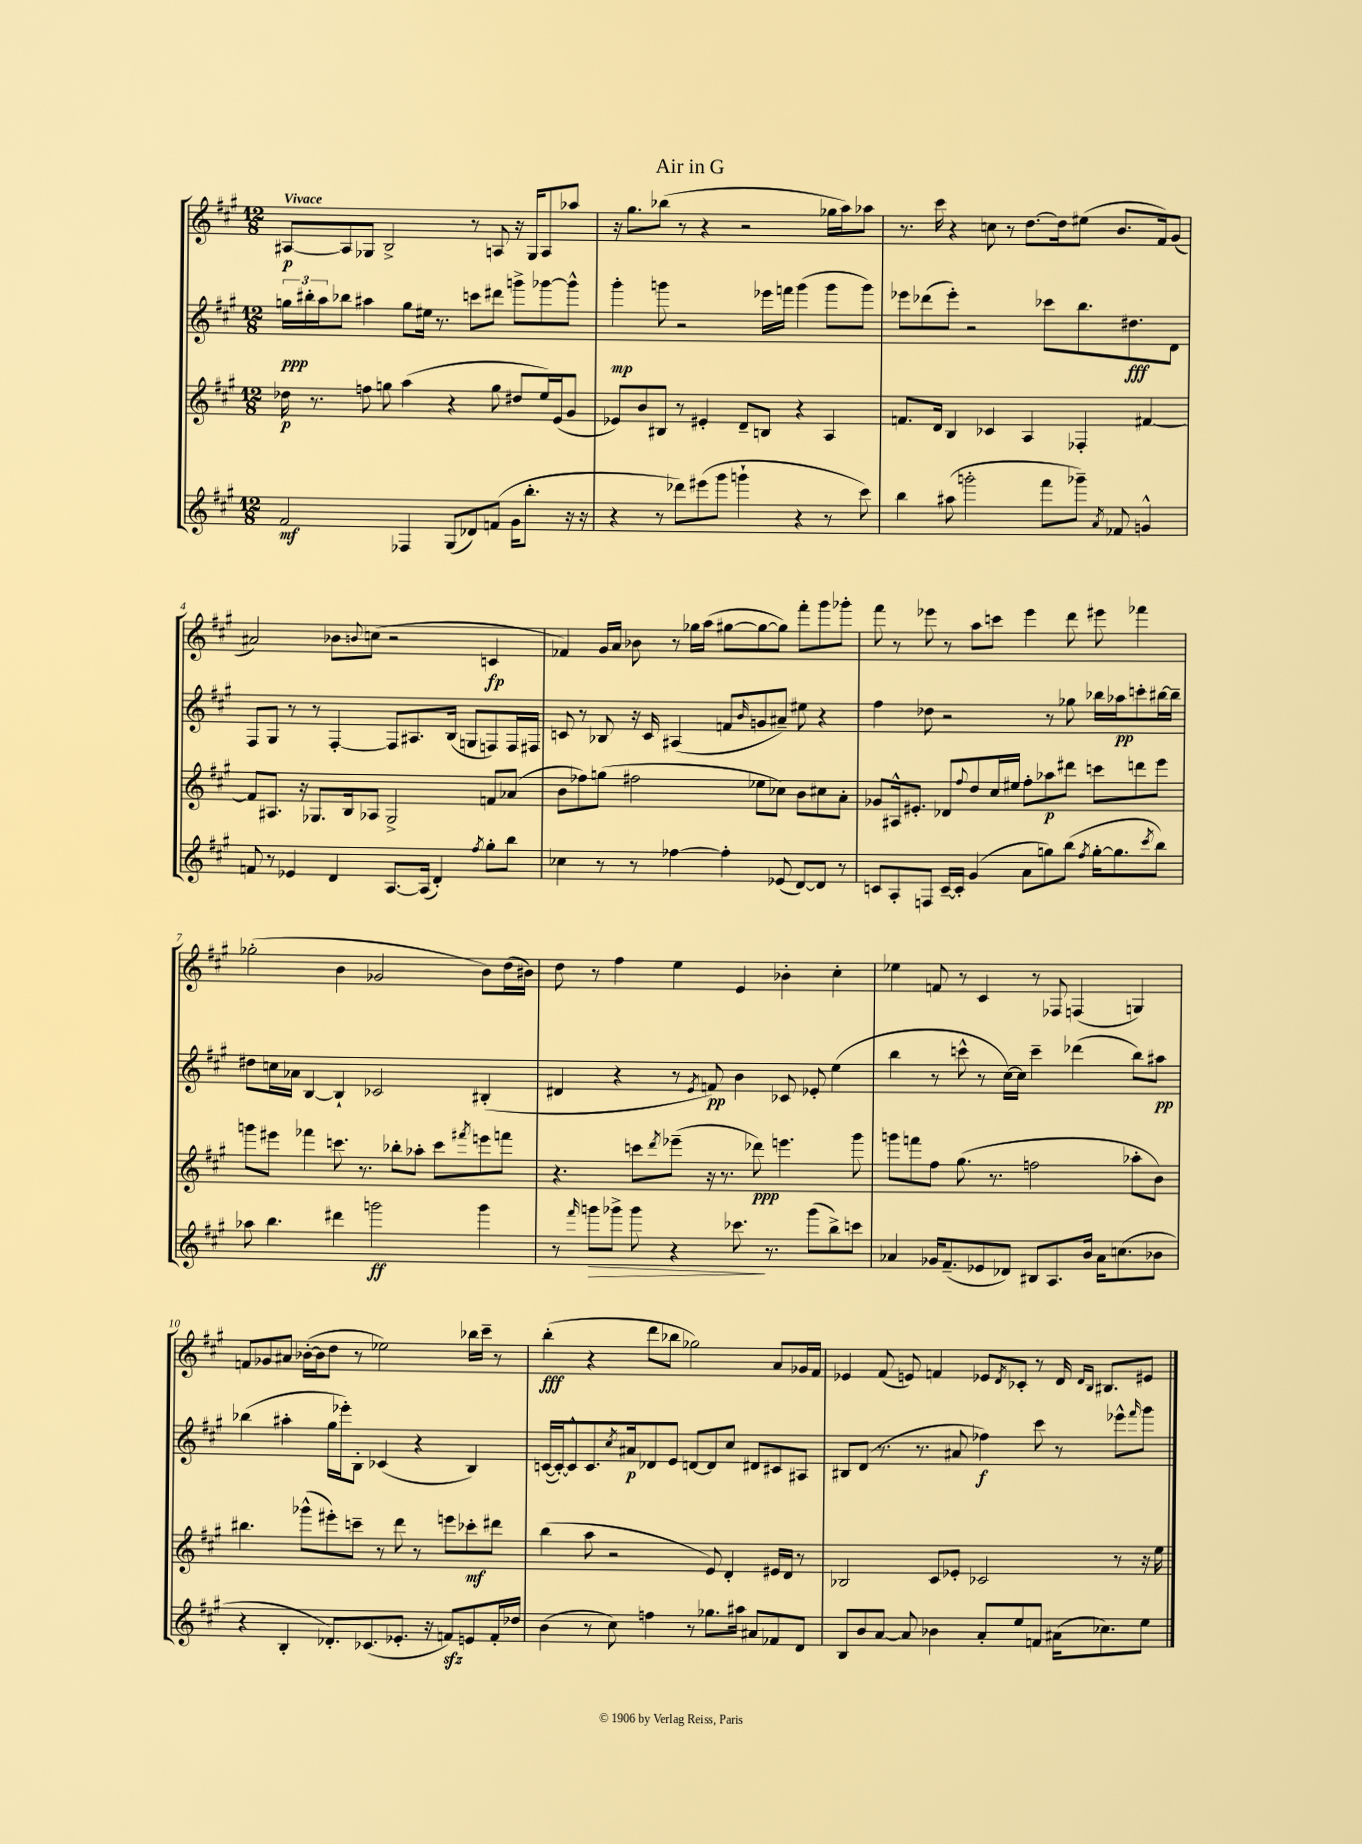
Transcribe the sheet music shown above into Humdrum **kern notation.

**kern	**dynam	**kern	**dynam	**kern	**dynam	**kern	**dynam
*part4	*part4	*part3	*part3	*part2	*part2	*part1	*part1
*staff4	*staff4	*staff3	*staff3	*staff2	*staff2	*staff1	*staff1
*clefG2	*	*clefG2	*	*clefG2	*	*clefG2	*
*k[f#c#g#]	*	*k[f#c#g#]	*	*k[f#c#g#]	*	*k[f#c#g#]	*
*M12/8	*	*M12/8	*	*M12/8	*	*M12/8	*
=1	=1	=1	=1	=1	=1	=1	=1
!	!	!	!	!	!	!LO:TX:a:B:t=Vivace	!
2f#/	mf	16dd-X\	p	24ggn\LL	ppp	[8A#X/L	p
.	.	.	.	24bb#X'\	.	.	.
.	.	8.r	.	.	.	.	.
.	.	.	.	24aa\J	.	.	.
.	.	.	.	8bb-X\J	.	8A#/]	.
.	.	8ffn\	.	4aa#X\	.	8G-X/J	.
.	.	8ggn\	.	.	.	2B^/	.
4F-X/	.	(4aa\	.	8gg\L	.	.	.
.	.	.	.	16ee#X\Jk	.	.	.
.	.	.	.	8.r	.	.	.
(8G#/L	.	4r	.	.	.	.	.
8d-X/)	.	.	.	8cccn\L	.	8r	.
(8fn/J	.	8gg\	.	8ddd#X\J	.	8An/	.
16g#\KL	.	8dd#X/L	.	8gggn^\L	.	16r	.
8.bb'\J	.	.	.	.	.	16G-/KL	.
.	.	16ee/L)	.	[8ggg-X\	.	8A/	.
.	.	(16e/J	.	.	.	.	.
16r	.	8g#/J	.	8ggg-^^\J]	.	8aa-X/J	.
16r	.	.	.	.	.	.	.
=2	=2	=2	=2	=2	=2	=2	=2
4r	.	8e-X/L)	.	4ggg#'\	mp	16r	.
.	.	.	.	.	.	8.gg#\L	.
.	.	8b/	.	.	.	.	.
8r	.	8B#X/J	.	8gggn\	.	(8bb-X\J	.
8ddd-X\L)	.	8r	.	2r	.	8r	.
(8eee#X\	.	4e#X'/	.	.	.	4r	.
8ggg#\J	.	.	.	.	.	.	.
4gggn`\	.	8d~/L	.	.	.	2r	.
.	.	8Bn/J	.	16eee-X\LL	.	.	.
.	.	.	.	16fffn\JJ	.	.	.
4r	.	4r	.	(4ggg\	.	.	.
8r	.	4A/	.	8ggg\L	.	16gg-X\LL	.
.	.	.	.	.	.	16aa\J)	.
8ccc#\)	.	.	.	8ggg\J)	.	8aa-X\J	.
=3	=3	=3	=3	=3	=3	=3	=3
4bb\	.	8.fn/L	.	8eee-X\L	.	8.r	.
.	.	.	.	(8ddd-X\	.	.	.
.	.	16d/Jk	.	.	.	16ccc#\	.
(8aa#X\	.	4B/	.	8eee-'\J)	.	4r	.
2gggn'\	.	.	.	2r	.	.	.
.	.	4c-X/	.	.	.	8ccn\	.
.	.	.	.	.	.	8r	.
.	.	4A/	.	.	.	[8.dd\L	.
8fff#\L	.	.	.	8ccc-X\L	.	.	.
.	.	.	.	.	.	16dd\k]	.
8ggg-X~\J)	.	4F-X'/	.	8.bb\	.	(8ee#X\J	.
8qa/	.	.	.	.	.	.	.
8f-X/	.	.	.	.	.	8.b/L	.
.	.	.	.	8.dd#X\	fff	.	.
4gn^^/	.	[4f#X/	.	.	.	.	.
.	.	.	.	.	.	16f#/k)	.
.	.	.	.	8d\J	.	(8g#/J	.
!!LO:LB:g=z
=4	=4	=4	=4	=4	=4	=4	=4
8fn/	.	8f#/L]	.	8F#/L	.	2a#X/)	.
8r	.	8.A#X/J	.	8G#/J	.	.	.
4e-X/	.	.	.	8r	.	.	.
.	.	16r	.	.	.	.	.
.	.	8.G-X/L	.	8r	.	.	.
4d/	.	.	.	[4F#'/	.	8b-X\L	.
.	.	16B/k	.	.	.	.	.
.	.	.	.	.	.	8qqbn/	.
.	.	8A-X/J	.	.	.	(8ccn\J	.
[8.A/L	.	2G-^/	.	8F#/L]	.	2r	.
.	.	.	.	8.A#X/	.	.	.
(16A/Jk]	.	.	.	.	.	.	.
4d'/)	.	.	.	.	.	.	.
.	.	.	.	(16B/Jk	.	.	.
.	.	.	.	8Gn/L	.	.	.
8qff#/	.	.	.	.	.	.	.
8gg#'\L	.	8fn/L	.	8Fn/)	.	4cn/	fp
8bb\J	.	(8a-X/J	.	16F/L	.	.	.
.	.	.	.	16F#X/JJ	.	.	.
=5	=5	=5	=5	=5	=5	=5	=5
4cc-X\	.	8b\L	.	8cn/	.	4f-X/)	.
.	.	8ff-X\)	.	8r	.	.	.
8r	.	(8ggn\J	.	8B-X/	.	16g#/LL	.
.	.	.	.	.	.	16a/JJ	.
8r	.	2ff#X\	.	16r	.	8b-X\	.
.	.	.	.	16c/	.	.	.
[4ff-X\	.	.	.	(4A#X/	.	8r	.
.	.	.	.	.	.	16gg-X\LL	.
.	.	.	.	.	.	(16aa\JJ	.
4ff-'\]	.	.	.	8fn/L	.	[8gg#X\L	.
.	.	.	.	16qqb/	.	.	.
.	.	8ee-X\L	.	8gn/	.	8gg#\_	.
(8e-X/	.	8cc-X\J)	.	8a#X~/J)	.	8gg#\J])	.
[8d/L)	.	8b\L	.	8ee#X\	.	8fff#'\L	.
8d/J]	.	8cc#X\	.	4r	.	8ggg#\	.
8r	.	8a'\J	.	.	.	8ggg-X'\J	.
=6	=6	=6	=6	=6	=6	=6	=6
8cn/L	.	8g-X/L	.	4ff#\	.	8fff#\	.
8A'/	.	16A#X^^/k	.	.	.	8r	.
.	.	8.e#X'/J	.	.	.	.	.
8Fn/J	.	.	.	8dd-X\	.	8eee-X\	.
[16c~/LL	.	8d-X/L	.	2r	.	8r	.
16c'/JJ]	.	.	.	.	.	.	.
.	.	8qqff#/	.	.	.	.	.
(4g#/	.	8dd/	.	.	.	8aa\L	.
.	.	16cc#/L	.	.	.	8cccn\J	.
.	.	16ee#X/JJ	.	.	.	.	.
8a\L	.	8ff#'\L	.	.	.	4eee-\	.
8ggn\)	.	8aa-X\	p	8r	.	.	.
(8bb\J	.	8ddd#X\J	.	8gg-X\	.	8ddd\	.
8qff#/	.	.	.	.	.	.	.
[16gg'\KL	.	8cccn\L	.	16bb-X\LL	.	8eee#X\	.
8.gg\]	.	.	.	16aa-X\J	pp	.	.
.	.	8dddn\	.	8cccn'\	.	4fff-X\	.
8qccc#/	.	.	.	.	.	.	.
8bb\J)	.	8eee\J	.	[16bb#X\L	.	.	.
.	.	.	.	16bb#~\JJ]	.	.	.
!!LO:LB:g=z
=7	=7	=7	=7	=7	=7	=7	=7
8aa-X\	.	8gggn\L	.	8dd#X\L	.	(2gg-X'\	.
4.bb\	.	8eee#X\J	.	16ccn\L	.	.	.
.	.	.	.	16a-X\JJ	.	.	.
.	.	4fff-X\	.	[4B/	.	.	.
4ddd#X\	.	8.cccn\	.	4B`/]	.	4b\	.
.	.	8.r	.	.	.	.	.
2gggn\	ff	.	.	2c-X/	.	2g-X/	.
.	.	8bb-X'\L	.	.	.	.	.
.	.	8aa-X'\J	.	.	.	.	.
.	.	8ccc\L	.	.	.	.	.
.	.	8qfff#X/	.	.	.	.	.
4ggg\	.	8eeen\	.	(4B#X'/	.	8b\L)	.
.	.	8fffn\J	.	.	.	(16dd\L	.
.	.	.	.	.	.	16b#X\JJ)	.
=8	=8	=8	=8	=8	=8	=8	=8
8r	.	4.r	.	4d#X/	.	8dd\	.
16qqfff#/	.	.	.	.	.	.	.
!	!LO:HP:b	!	!	!	!	!	!
8gggn\L	>	.	.	.	.	8r	.
8ggg-X^\J	.	.	.	4r	.	4ff#\	.
8ggg-\	.	8cccn\L	.	.	.	.	.
.	.	8qddd/	.	.	.	.	.
4r	.	(8eee-X~\J	.	8r	.	4ee\	.
.	.	.	.	8qe/	.	.	.
.	.	16r	.	8fn/)	pp	.	.
.	.	8.r	.	.	.	.	.
8.ccc-X\	.	.	.	4b\	.	4e/	.
.	.	8ddd-X\)	ppp	.	.	.	.
8.r	]	.	.	.	.	.	.
.	.	4.eeen\	.	8c-X/	.	4b-X'\	.
(8ggg-\L	.	.	.	8e-X'/	.	.	.
8bb^\)	.	.	.	(4ee\	.	4cc#'\	.
8cccn\J	.	8ggg#\	.	.	.	.	.
=9	=9	=9	=9	=9	=9	=9	=9
4a-X/	.	8gggn\L	.	4bb\	.	4ee-X\	.
.	.	8fffn\	.	.	.	.	.
16g-X/KL	.	8ff#\J	.	8r	.	8fn/	.
(8.f#~/	.	.	.	.	.	.	.
.	.	(8.gg#\	.	8cccn^^\	.	8r	.
8e-X/	.	.	.	8r	.	4c#/	.
.	.	8.r	.	.	.	.	.
8d-X/J)	.	.	.	[16cc#\LL)	.	.	.
.	.	.	.	16cc#\JJ]	.	.	.
8B#X/L	.	2ffn\	.	4ccc~\	.	8r	.
8.A/	.	.	.	.	.	8F-X/	.
.	.	.	.	(4ddd-X\	.	(4Fn/	.
16b/Jk	.	.	.	.	.	.	.
16a-\KL	.	.	.	.	.	.	.
(8.ccn\	.	.	.	.	.	.	.
.	.	8aa-X'\L	.	8bb\L)	.	4Gn/)	.
8b-X\J	.	8b\J)	.	8aa#X\J	pp	.	.
!!LO:LB:g=z
=10	=10	=10	=10	=10	=10	=10	=10
4r	.	4.bb#X\	.	(4bb-X\	.	8fn/L	.
.	.	.	.	.	.	8g-X/	.
4B'/	.	.	.	4aa#X'\	.	8a#X/J	.
.	.	(8ggg-X^^\L	.	.	.	([16b-X'\LL	.
.	.	.	.	.	.	16b-\J]	.
8.d-X'/L)	.	8eee#X'\)	.	16gg#\LL	.	8dd\J	.
.	.	.	.	16eee-X'\J)	.	.	.
.	.	8cccn~\J	.	8B'\J	.	8r	.
(8.c-X/	.	.	.	.	.	.	.
.	.	8r	.	(4c-X/	.	2ee-X\)	.
8.e-X'/J	.	8ddd\	.	.	.	.	.
.	.	8r	.	4r	.	.	.
16r	.	.	.	.	.	.	.
8fnzz/L)	.	8eeen\L	.	.	.	.	.
8en/	.	8ccc-X'\	mf	4B/)	.	16bb-X\LL	.
.	.	.	.	.	.	16ccc#~\JJ	.
16f'/L	.	8ddd#X\J	.	.	.	8r	.
16dd-X/JJ	.	.	.	.	.	.	.
=11	=11	=11	=11	=11	=11	=11	=11
(4b\	.	(4bb\	.	([16cn/LL	.	(4bb'\	fff
.	.	.	.	16c'/J_)	.	.	.
.	.	.	.	8c^^/]	.	.	.
8r	.	8aa\	.	8.c/	.	4r	.
8cc#\)	.	2r	.	.	.	.	.
.	.	.	.	8qcc#/	.	.	.
.	.	.	.	16a#X/k	p	.	.
4ffn\	.	.	.	8d-X/	.	8ddd\L	.
.	.	.	.	8e/J	.	8bb-X\J	.
8r	.	.	.	[8dn/L	.	2gg-X\)	.
8.gg-X\L	.	8e/)	.	8d/]	.	.	.
.	.	4d'/	.	8cc#/J	.	.	.
16aa#X\Jk	.	.	.	.	.	.	.
8a#X/L	.	.	.	8d#X/L	.	.	.
8f-X/	.	16e#X/LL	.	8c#X/	.	8a/L	.
.	.	16d/JJ	.	.	.	.	.
8d/J	.	8r	.	8A#X/J	.	16g-X/L	.
.	.	.	.	.	.	16f#/JJ	.
=12	=12	=12	=12	=12	=12	=12	=12
8B/L	.	2B-X/	.	8B#X/L	.	4e-X/	.
8b/	.	.	.	(8d/J	.	.	.
[8a/J	.	.	.	8.r	.	(8f#/	.
8a/]	.	.	.	.	.	8en/)	.
.	.	.	.	8.r	.	.	.
4b-X\	.	8c#/L	.	.	.	4fn/	.
.	.	8e-X'/J	.	8a#X/	.	.	.
8a'/L	.	2c-X/	.	4ff-X\)	f	8e-X/L	.
.	.	.	.	.	.	8qd/	.
8ee/	.	.	.	.	.	8c-X'/J	.
8fn/J	.	.	.	8ccc#\	.	8r	.
(16a#X\KL	.	.	.	8r	.	16d/	.
.	.	.	.	.	.	16qqd/LL	.
.	.	.	.	.	.	16qqB/JJ	.
8.cc-X\)	.	.	.	.	.	8.B#X/L	.
.	.	8r	.	8eee-X^^\L	.	.	.
.	.	.	.	16qqfff#/	.	.	.
8ee\J	.	16r	.	8ggg#\J	.	8e#X/J	.
.	.	16ee\	.	.	.	.	.
==	==	==	==	==	==	==	==
*-	*-	*-	*-	*-	*-	*-	*-
